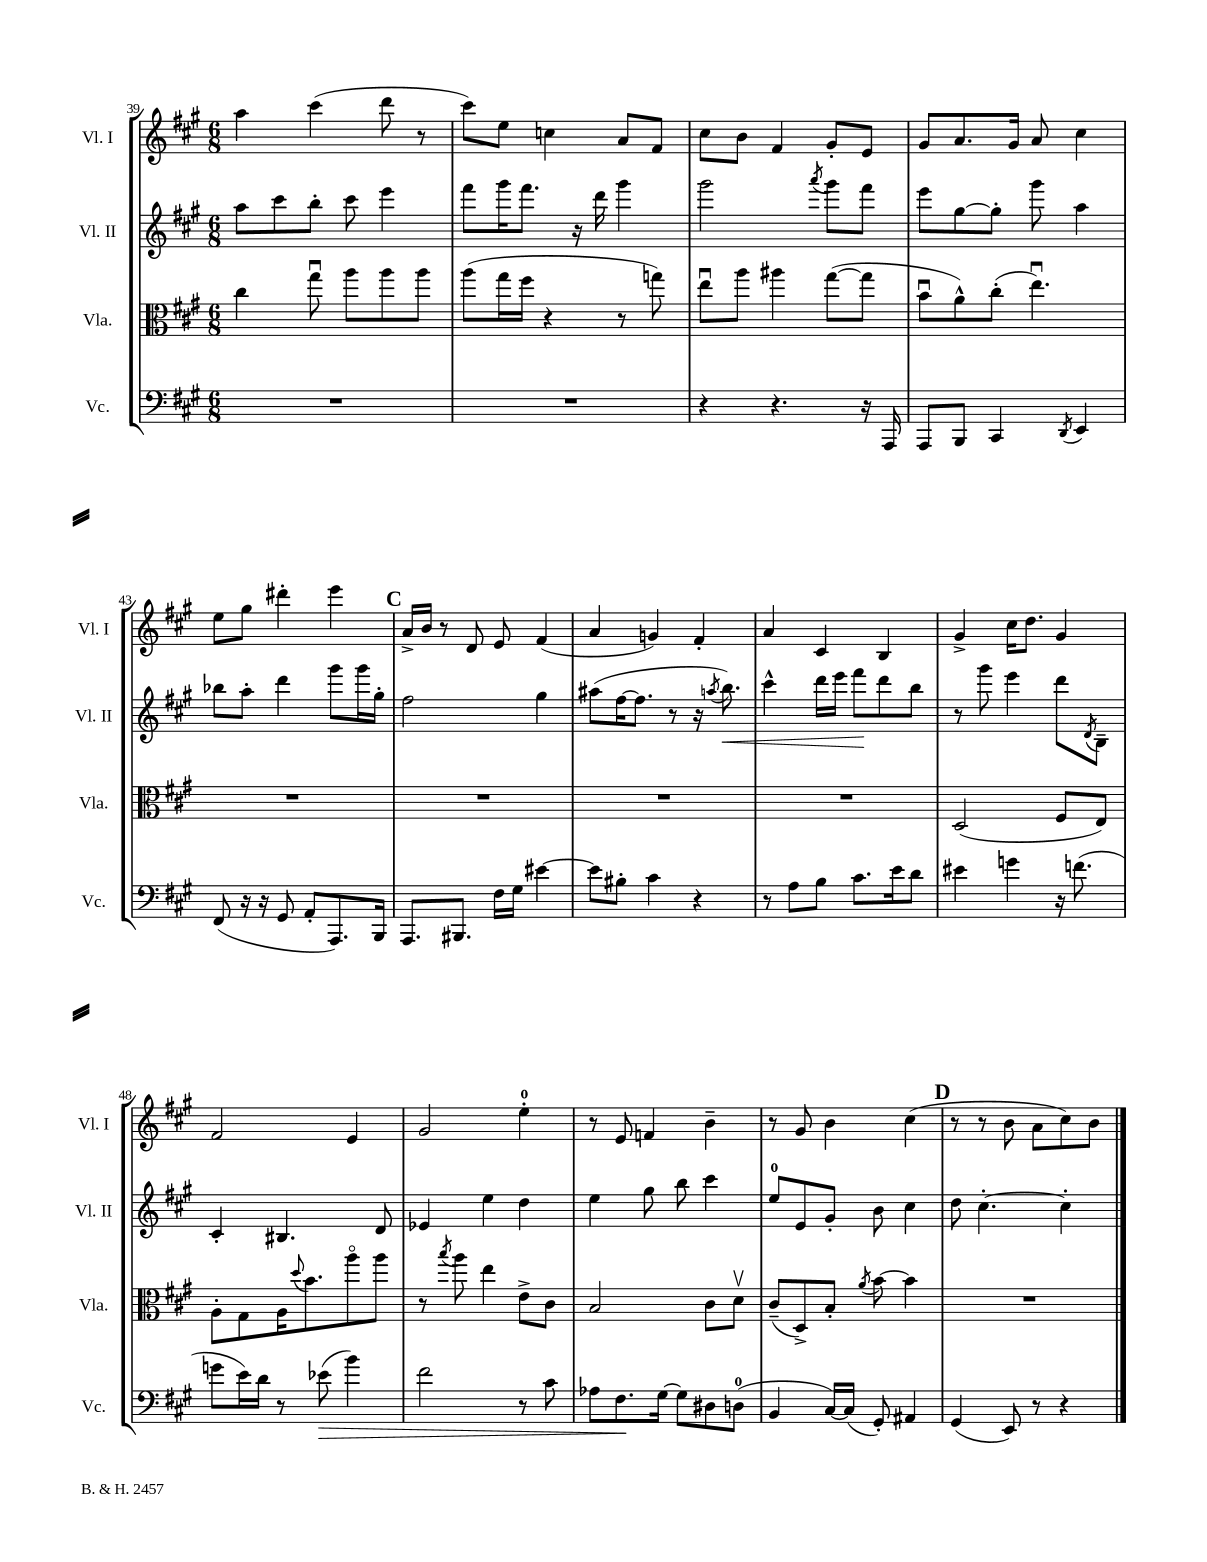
<<
\new StaffGroup <<
\new Staff = "s0" \with { instrumentName = "Vl. I" shortInstrumentName = "Vl. I" } {
    \clef treble \key a \major \numericTimeSignature \time 6/8
    a''4 cis'''4( d'''8 r8 |
    cis'''8) e''8 c''4 a'8 fis'8 |
    cis''8 b'8 fis'4 gis'8-. e'8 |
    gis'8 a'8. gis'16 a'8 cis''4 |
    e''8 gis''8 dis'''4-. e'''4 |
    \mark \markup { \bold "C" } a'16-> b'16 r8 d'8 e'8 fis'4( |
    a'4 g'4) fis'4-. |
    a'4 cis'4 b4 |
    gis'4-> cis''16 d''8. gis'4 |
    fis'2 e'4 |
    gis'2 e''4-0-. |
    r8 e'8 f'4 b'4-- |
    r8 gis'8 b'4 cis''4( |
    \mark \markup { \bold "D" } r8 r8 b'8 a'8 cis''8) b'8 \bar "|." |
}
\new Staff = "s1" \with { instrumentName = "Vl. II" shortInstrumentName = "Vl. II" } {
    \clef treble \key a \major \numericTimeSignature \time 6/8
    a''8 cis'''8 b''8-. cis'''8 e'''4 |
    fis'''8 gis'''16 fis'''8. r16 d'''16 gis'''4 |
    gis'''2 \acciaccatura { a'''8 } gis'''8 fis'''8 |
    e'''8 gis''8~ gis''8-. gis'''8 a''4 |
    bes''8 a''8-. d'''4 gis'''8 gis'''16 gis''16-. |
    \mark \markup { \bold "C" } fis''2 gis''4 |
    ais''8( fis''16~ fis''8. r8 r16 \acciaccatura { a''8 } b''8.\<) |
    cis'''4-^ d'''16 e'''16 fis'''8\! d'''8 b''8 |
    r8 gis'''8 e'''4 d'''8 \acciaccatura { d'8 } b8-- |
    cis'4-. bis4. d'8 |
    ees'4 e''4 d''4 |
    e''4 gis''8 b''8 cis'''4 |
    e''8-0 e'8 gis'8-. b'8 cis''4 |
    \mark \markup { \bold "D" } d''8 cis''4.~-. cis''4-. \bar "|." |
}
\new Staff = "s2" \with { instrumentName = "Vla." shortInstrumentName = "Vla." } {
    \clef alto \key a \major \numericTimeSignature \time 6/8
    cis''4 gis''8\downbow a''8 a''8 a''8 |
    a''8( gis''16 fis''16 r4 r8 g''8) |
    e''8\downbow a''8 ais''4 gis''8~( gis''8 |
    b'8\downbow a'8-^) cis''8-.( e''4.\downbow) |
    R2. |
    \mark \markup { \bold "C" } R2. |
    R2. |
    R2. |
    d2( fis8 e8) |
    a8-. gis8 a16 \appoggiatura { d''8 } b'8. a''8\flageolet a''8 |
    r8 \acciaccatura { b''8 } a''8 e''4 e'8-> cis'8 |
    b2 cis'8 d'8\upbow |
    cis'8--( d8->) b8-. \acciaccatura { a'8 } b'8~ b'4 |
    \mark \markup { \bold "D" } R2. \bar "|." |
}
\new Staff = "s3" \with { instrumentName = "Vc." shortInstrumentName = "Vc." } {
    \clef bass \key a \major \numericTimeSignature \time 6/8
    R2. |
    R2. |
    r4 r4. r16 a,,16 |
    a,,8 b,,8 cis,4 \acciaccatura { d,8 } e,4 |
    fis,8( r16 r16 gis,8 a,8-. a,,8.) b,,16 |
    \mark \markup { \bold "C" } a,,8. bis,,8. fis16 gis16 eis'4~ |
    eis'8 bis8-. cis'4 r4 |
    r8 a8 b8 cis'8. e'16 d'8 |
    eis'4 g'4 r16 f'8.( |
    g'8 e'16) d'16 r8 ees'8\>( b'4) |
    fis'2 r8 cis'8 |
    aes8 fis8.\! gis16~ gis8 dis8 d8-0( |
    b,4 cis16~) cis16( gis,8-.) ais,4 |
    \mark \markup { \bold "D" } gis,4( e,8) r8 r4 \bar "|." |
}
>>
>>
\layout { \context { \Score currentBarNumber = #39 } }
